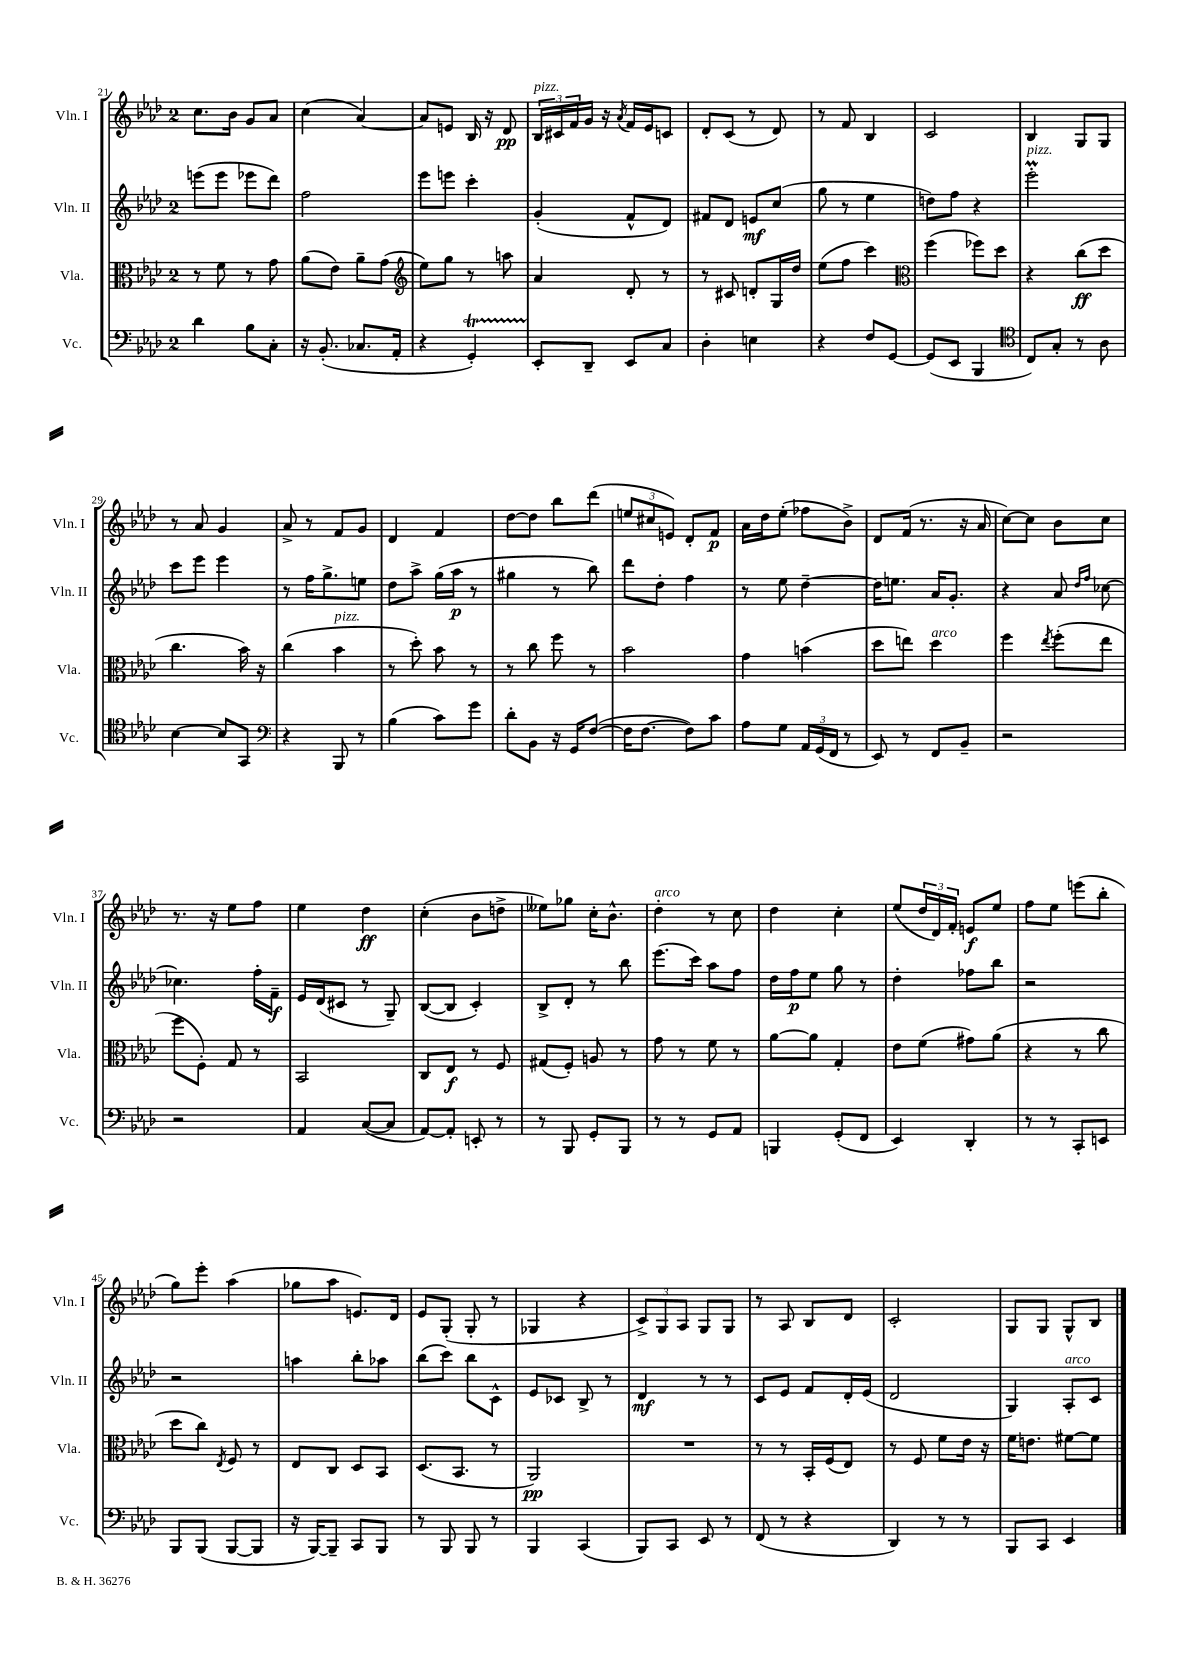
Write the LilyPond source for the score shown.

<<
\new StaffGroup <<
\new Staff = "s0" \with { instrumentName = "Vln. I" shortInstrumentName = "Vln. I" } {
    \clef treble \key aes \major \once \override Staff.TimeSignature.style = #'single-digit \time 2/4
    c''8. bes'16 g'8 aes'8 |
    c''4( aes'4~) |
    aes'8 e'8 bes16 r16 des'8\pp |
    \tuplet 3/2 { bes16^\markup { \italic "pizz." } cis'16 f'16 } g'16 r16 \acciaccatura { aes'8 } f'16 ees'16 c'8 |
    des'8-. c'8( r8 des'8) |
    r8 f'8 bes4 |
    c'2 |
    bes4 g8 g8 |
    r8 aes'8 g'4 |
    aes'8-> r8 f'8 g'8 |
    des'4 f'4 |
    des''8~ des''8 bes''8 des'''8( |
    \tuplet 3/2 { e''8 cis''8 e'8) } des'8-. f'8\p |
    aes'16 des''16 ees''8-.( fes''8 bes'8->) |
    des'8 f'16( r8. r16 aes'16 |
    c''8~) c''8 bes'8 c''8 |
    r8. r16 ees''8 f''8 |
    ees''4 des''4\ff |
    c''4-.( bes'8 d''8-> |
    eeses''8) ges''8 c''16-. bes'8.-^ |
    des''4-.^\markup { \italic "arco" } r8 c''8 |
    des''4 c''4-. |
    ees''8( \tuplet 3/2 { des''16 des'16) f'16-. } e'8\f ees''8 |
    f''8 ees''8 e'''8( bes''8-. |
    g''8) ees'''8-. aes''4( |
    ges''8 aes''8 e'8.) des'16 |
    ees'8 g8-.( g8-. r8 |
    ges4 r4 |
    \tuplet 3/2 { c'8->) g8 aes8 } g8 g8 |
    r8 aes8 bes8 des'8 |
    c'2-. |
    g8 g8 g8-^ bes8 \bar "|." |
}
\new Staff = "s1" \with { instrumentName = "Vln. II" shortInstrumentName = "Vln. II" } {
    \clef treble \key aes \major \once \override Staff.TimeSignature.style = #'single-digit \time 2/4
    e'''8( e'''8 ees'''8 des'''8) |
    f''2 |
    ees'''8 e'''8 c'''4-. |
    g'4-.( f'8-^ des'8) |
    fis'8 des'8 e'8\mf c''8( |
    g''8 r8 ees''4 |
    d''8) f''8 r4 |
    ees'''2-.\prall^\markup { \italic "pizz." } |
    c'''8 ees'''8 ees'''4 |
    r8 f''16 g''8.-> e''8 |
    des''8 aes''8-> g''16( aes''16\p r8 |
    gis''4 r8 bes''8) |
    des'''8 des''8-. f''4 |
    r8 ees''8 des''4~-- |
    des''16 e''8. aes'16 g'8.-. |
    r4 aes'8 \grace { des''16 f''16 } ces''8~ |
    ces''4. f''16-. f'16--\f |
    ees'16 des'16( cis'8 r8 g8--) |
    bes8~( bes8 c'4-.) |
    bes8-> des'8-. r8 bes''8 |
    ees'''8.( c'''16) aes''8 f''8 |
    des''16 f''16\p ees''8 g''8 r8 |
    des''4-. fes''8 bes''8 |
    r2 |
    r2 |
    a''4 bes''8-. aes''8 |
    bes''8( c'''8) bes''8 c'8-^ |
    ees'8 ces'8 bes8-> r8 |
    des'4\mf r8 r8 |
    c'8 ees'8 f'8 des'16-. ees'16( |
    des'2 |
    g4) aes8-.^\markup { \italic "arco" } c'8 \bar "|." |
}
\new Staff = "s2" \with { instrumentName = "Vla." shortInstrumentName = "Vla." } {
    \clef alto \key aes \major \once \override Staff.TimeSignature.style = #'single-digit \time 2/4
    r8 f'8 r8 g'8 |
    aes'8( ees'8) aes'8-- g'8( |
    \clef treble ees''8) g''8 r8 a''8 |
    aes'4 des'8-. r8 |
    r8 cis'8 d'8-. g16 des''16 |
    ees''8( f''8 c'''4) |
    \clef alto f''4( fes''8) des''8 |
    r4 c''8\ff( des''8 |
    c''4. bes'16) r16 |
    c''4( bes'4^\markup { \italic "pizz." } |
    r8 des''8-.) bes'8 r8 |
    r8 c''8 f''8 r8 |
    bes'2 |
    g'4 b'4( |
    des''8 e''8) des''4^\markup { \italic "arco" } |
    f''4 \acciaccatura { ees''8 } f''8-.( ees''8 |
    f''8 f8-.) g8 r8 |
    bes,2 |
    c8 ees8\f r8 f8 |
    gis8( f8-.) a8 r8 |
    g'8 r8 f'8 r8 |
    aes'8~ aes'8 g4-. |
    ees'8 f'8( gis'8) aes'8( |
    r4 r8 c''8 |
    des''8 c''8) \acciaccatura { ees8 } f8 r8 |
    ees8 c8 des8 bes,8 |
    des8.( bes,8. r8 |
    aes,2\pp) |
    R2 |
    r8 r8 bes,16-. f16( ees8) |
    r8 f8 f'8 ees'16 r16 |
    f'16 e'8. fis'8~ fis'8 \bar "|." |
}
\new Staff = "s3" \with { instrumentName = "Vc." shortInstrumentName = "Vc." } {
    \clef bass \key aes \major \once \override Staff.TimeSignature.style = #'single-digit \time 2/4
    des'4 bes8 c8-. |
    r16 bes,8.-.( ces8. aes,16-. |
    r4 g,4-.\startTrillSpan) |
    ees,8-.\stopTrillSpan des,8-- ees,8 c8 |
    des4-. e4 |
    r4 f8 g,8~ |
    g,8( ees,8 bes,,4 |
    \clef tenor c8) g8-. r8 aes8 |
    bes4~ bes8 g,8 |
    \clef bass r4 bes,,8 r8 |
    bes4( c'8) g'8 |
    des'8-. bes,8 r16 g,16 f8~( |
    f16 f8.~ f8) c'8 |
    aes8 g8 \tuplet 3/2 { aes,16 g,16( f,16 } r8 |
    ees,8) r8 f,8 bes,8-- |
    r2 |
    r2 |
    aes,4 c8~( c8 |
    aes,8~) aes,8-. e,8-. r8 |
    r8 bes,,8 g,8-. bes,,8 |
    r8 r8 g,8 aes,8 |
    b,,4 g,8-.( f,8 |
    ees,4) des,4-. |
    r8 r8 c,8-. e,8 |
    bes,,8 bes,,8( bes,,8~ bes,,8 |
    r16 bes,,16~) bes,,8-- c,8 bes,,8 |
    r8 bes,,8 bes,,8 r8 |
    bes,,4 c,4( |
    bes,,8) c,8 ees,8 r8 |
    f,8( r8 r4 |
    des,4) r8 r8 |
    bes,,8 c,8 ees,4 \bar "|." |
}
>>
>>
\layout { \context { \Score currentBarNumber = #21 } }
